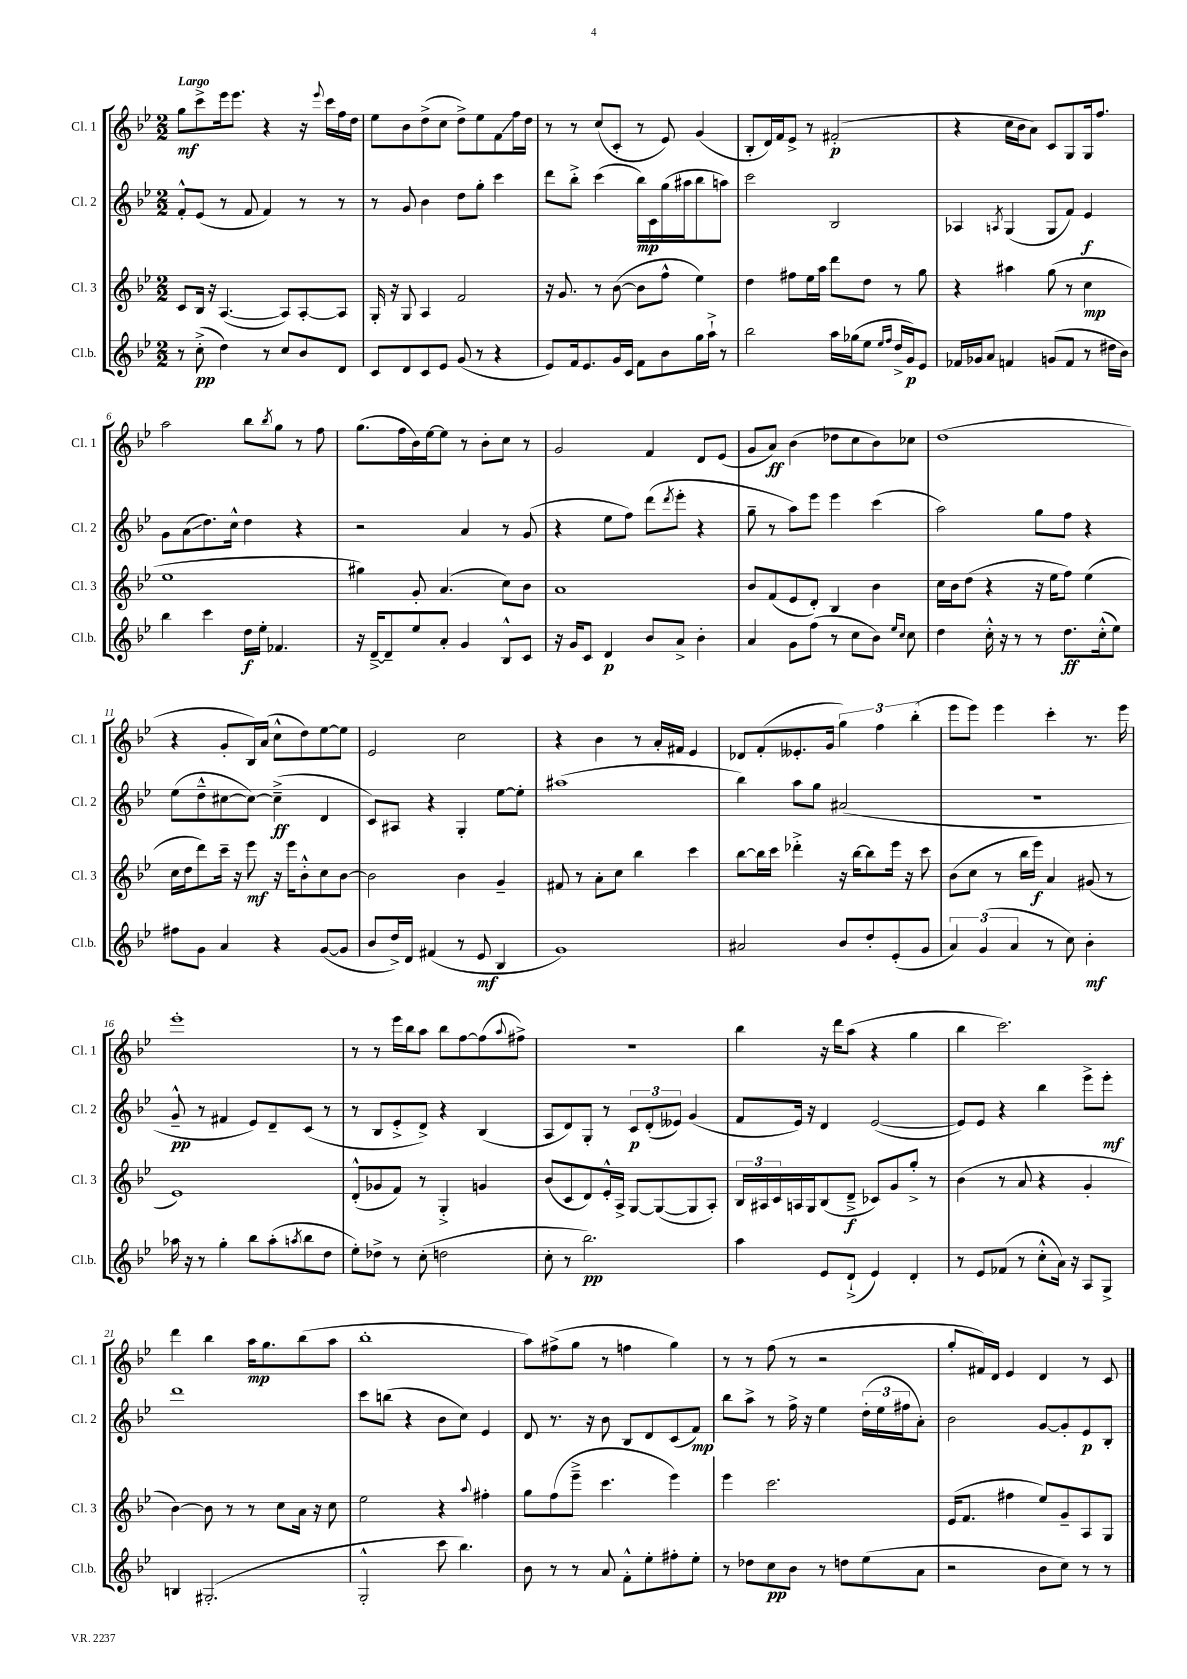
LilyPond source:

<<
\new StaffGroup <<
\new Staff = "s0" \with { instrumentName = "Cl. 1" shortInstrumentName = "Cl. 1" } {
    \clef treble \key bes \major \numericTimeSignature \time 2/2 \tempo "Largo"
    g''8\mf c'''8-> ees'''16 ees'''8. r4 r16 \appoggiatura { ees'''8 } c'''16 f''16 d''16 |
    ees''8 bes'8 d''8->( c''8 d''8->) ees''8 f'8\glissando f''16 d''16 |
    r8 r8 c''8( c'8-. r8 ees'8) g'4( |
    bes8-. d'16) f'16 ees'8-> r8 fis'2-.\p( |
    r4 c''16 bes'16 a'8) c'8 g8 g16 f''8. |
    a''2 bes''8 \acciaccatura { bes''8 } g''8 r8 f''8 |
    g''8.( f''16 bes'16) ees''16~ ees''8 r8 bes'8-. c''8 r8 |
    g'2 f'4 d'8 ees'8( |
    g'8 a'8\ff) bes'4( des''8 c''8 bes'8) ces''8 |
    d''1( |
    r4 g'8-. bes16) a'16( c''8-^ d''8) ees''8~ ees''8 |
    ees'2 c''2 |
    r4 bes'4 r8 a'16-. fis'16 ees'4 |
    des'8 f'8-.( eeses'8.-. g'16 \tuplet 3/2 { g''4) f''4 bes''4-.( } |
    ees'''8 ees'''8) ees'''4 c'''4-. r8. ees'''16 |
    ees'''1-. |
    r8 r8 ees'''16 bes''16 a''8 bes''8 f''8~ f''8( \appoggiatura { a''8 } fis''8->) |
    r1 |
    bes''4 r16 d'''16 a''8( r4 g''4 |
    bes''4 c'''2.) |
    d'''4 bes''4 a''16\mp g''8. bes''8( a''8 |
    bes''1-. |
    a''8) fis''8->( g''8 r8 f''4 g''4) |
    r8 r8 f''8( r8 r2 |
    g''8-. fis'16) d'16 ees'4 d'4 r8 c'8 \bar "|." |
}
\new Staff = "s1" \with { instrumentName = "Cl. 2" shortInstrumentName = "Cl. 2" } {
    \clef treble \key bes \major \numericTimeSignature \time 2/2
    f'8-.-^ ees'8( r8 f'8 f'4) r8 r8 |
    r8 g'8 bes'4 d''8 g''8-. c'''4 |
    d'''8 bes''8-.-> c'''4( bes''16\mp) c'16 g''16( ais''16 bes''8 a''8) |
    c'''2 bes2 |
    aes4 \acciaccatura { a8 } g4( g8 f'8) ees'4\f |
    g'8 a'8\glissando( d''8.) c''16-^ d''4 r4 |
    r2 a'4 r8 g'8( |
    r4 ees''8 f''8) d'''8( \acciaccatura { d'''8 } ees'''8-. r4 |
    g''8-- r8 a''8) ees'''8 ees'''4 c'''4( |
    a''2) g''8 f''8 r4 |
    ees''8( d''8---^ cis''8~ cis''8~) cis''4--->\ff( d'4 |
    c'8) ais8 r4 g4-. ees''8~ ees''8-. |
    ais''1( |
    bes''4) a''8 g''8 ais'2( |
    r1 |
    g'8---^\pp r8 fis'4 ees'8) d'8-- c'8( r8 |
    r8 bes8 ees'8-.-> d'8->) r4 bes4( |
    a8 d'8) g8-. r8 \tuplet 3/2 { c'8\p d'8-.( eeses'8) } g'4( |
    f'8 ees'16) r16 d'4 ees'2~( |
    ees'8) ees'8 r4 bes''4 ees'''8-> ees'''8-.\mf |
    d'''1 |
    c'''8 b''8( r4 bes'8 c''8) ees'4 |
    d'8 r8. r16 bes'8 bes8 d'8 c'8( f'8\mp) |
    bes''8 a''8-> r8 f''16-> r16 ees''4 \tuplet 3/2 { d''16-.( ees''16 fis''16 } a'8-.) |
    bes'2 g'8~ g'8-. ees'8\p bes8-. \bar "|." |
}
\new Staff = "s2" \with { instrumentName = "Cl. 3" shortInstrumentName = "Cl. 3" } {
    \clef treble \key bes \major \numericTimeSignature \time 2/2
    c'8 bes16 r16 a4.~( a8) a8~-. a8 |
    g16-. r16 g8 a4 f'2 |
    r16 g'8. r8 bes'8~( bes'8 f''8-^ ees''4) |
    d''4 fis''8 ees''16 a''16 d'''8 d''8 r8 g''8 |
    r4 ais''4 g''8( r8 c''4\mp |
    ees''1 |
    gis''4) g'8-. a'4.( c''8) bes'8 |
    a'1 |
    bes'8 f'8( ees'8 d'8-.) bes4 bes'4 |
    c''16 bes'16 d''8( r4 r16 ees''16 f''8) ees''4( |
    c''16 d''16 d'''8) c'''16-- r16 ees'''8\mf r16 ees'''16 bes'8-.-^ c''8 bes'8~ |
    bes'2 bes'4 g'4-- |
    fis'8 r8 a'8-. c''8 bes''4 c'''4 |
    bes''8~ bes''16 c'''16 des'''4-.-> r16 bes''16~ bes''8 ees'''16 r16 c'''8 |
    bes'8( c''8 r8 bes''16 ees'''16\f) a'4 gis'8( r8 |
    ees'1) |
    d'8-.-^( ges'8 f'8) r8 g4-.-> g'4 |
    bes'8( c'8 d'8) ees'16-.-^ a16-> g8~ g8~( g8 a8-.) |
    \tuplet 3/2 { bes16 ais16 c'16 } a16 g16 bes8( d'8--->\f ces'8) g'8 g''8-.-> r8 |
    bes'4( r8 a'8 r4 g'4-. |
    bes'4~) bes'8 r8 r8 c''8 a'16 r16 c''8 |
    ees''2 r4 \appoggiatura { a''8 } fis''4-. |
    g''8 f''8( ees'''8---> c'''4. ees'''4) |
    ees'''4 c'''2. |
    ees'16( f'8. fis''4 ees''8) g'8-- a8 g8 \bar "|." |
}
\new Staff = "s3" \with { instrumentName = "Cl.b." shortInstrumentName = "Cl.b." } {
    \clef treble \key bes \major \numericTimeSignature \time 2/2
    r8 c''8-.->\pp( d''4) r8 c''8 bes'8 d'8 |
    c'8 d'8 c'8 ees'8 g'8( r8 r4 |
    ees'8) f'16 ees'8. g'16 c'16 f'8 bes'8 g''16 a''16-!-> r8 |
    bes''2 a''16 ges''16( ees''8 \grace { ees''16 f''16 } d''16-> g'16\p) ees'8 |
    fes'16 ges'16 a'8 f'4 g'8( f'8 r8 dis''16 bes'16) |
    bes''4 c'''4 d''16\f ees''16-. fes'4. |
    r16 d'16~---> d'8-- ees''8 a'8-. g'4 bes8-^ c'8 |
    r16 g'16 c'8 d'4\p bes'8 a'8-> bes'4-. |
    a'4 g'8 f''8( r8 c''8 bes'8) \grace { ees''16 c''16 } c''8 |
    d''4 c''16-.-^ r16 r8 r8 d''8.\ff c''16-.-^( ees''8) |
    fis''8 g'8 a'4 r4 g'8~( g'8 |
    bes'8 d''16->) d'16 fis'4( r8 ees'8\mf bes4 |
    g'1) |
    ais'2 bes'8 d''8-. ees'8-.( g'8 |
    \tuplet 3/2 { a'4) g'4( a'4 } r8 c''8) bes'4-.\mf |
    aes''16 r16 r8 g''4-. bes''8 aes''8-.( \acciaccatura { a''8 } bes''8 d''8 |
    ees''8-.) des''8-> r8 c''8-.( d''2 |
    c''8-. r8 bes''2.\pp) |
    a''4 ees'8 d'8-!->( ees'4) d'4-. |
    r8 ees'8 fes'8( r8 c''8-.-^ a'16) r16 a8 g8-> |
    b4 gis2.-.( |
    g2-.-^ c'''8 bes''4.) |
    bes'8 r8 r8 a'8 f'8-.-^ ees''8-. fis''8-. ees''8-. |
    r8 des''8 c''8\pp bes'8 r8 d''8 ees''8( a'8 |
    r2 bes'8 c''8) r8 r8 \bar "|." |
}
>>
>>
